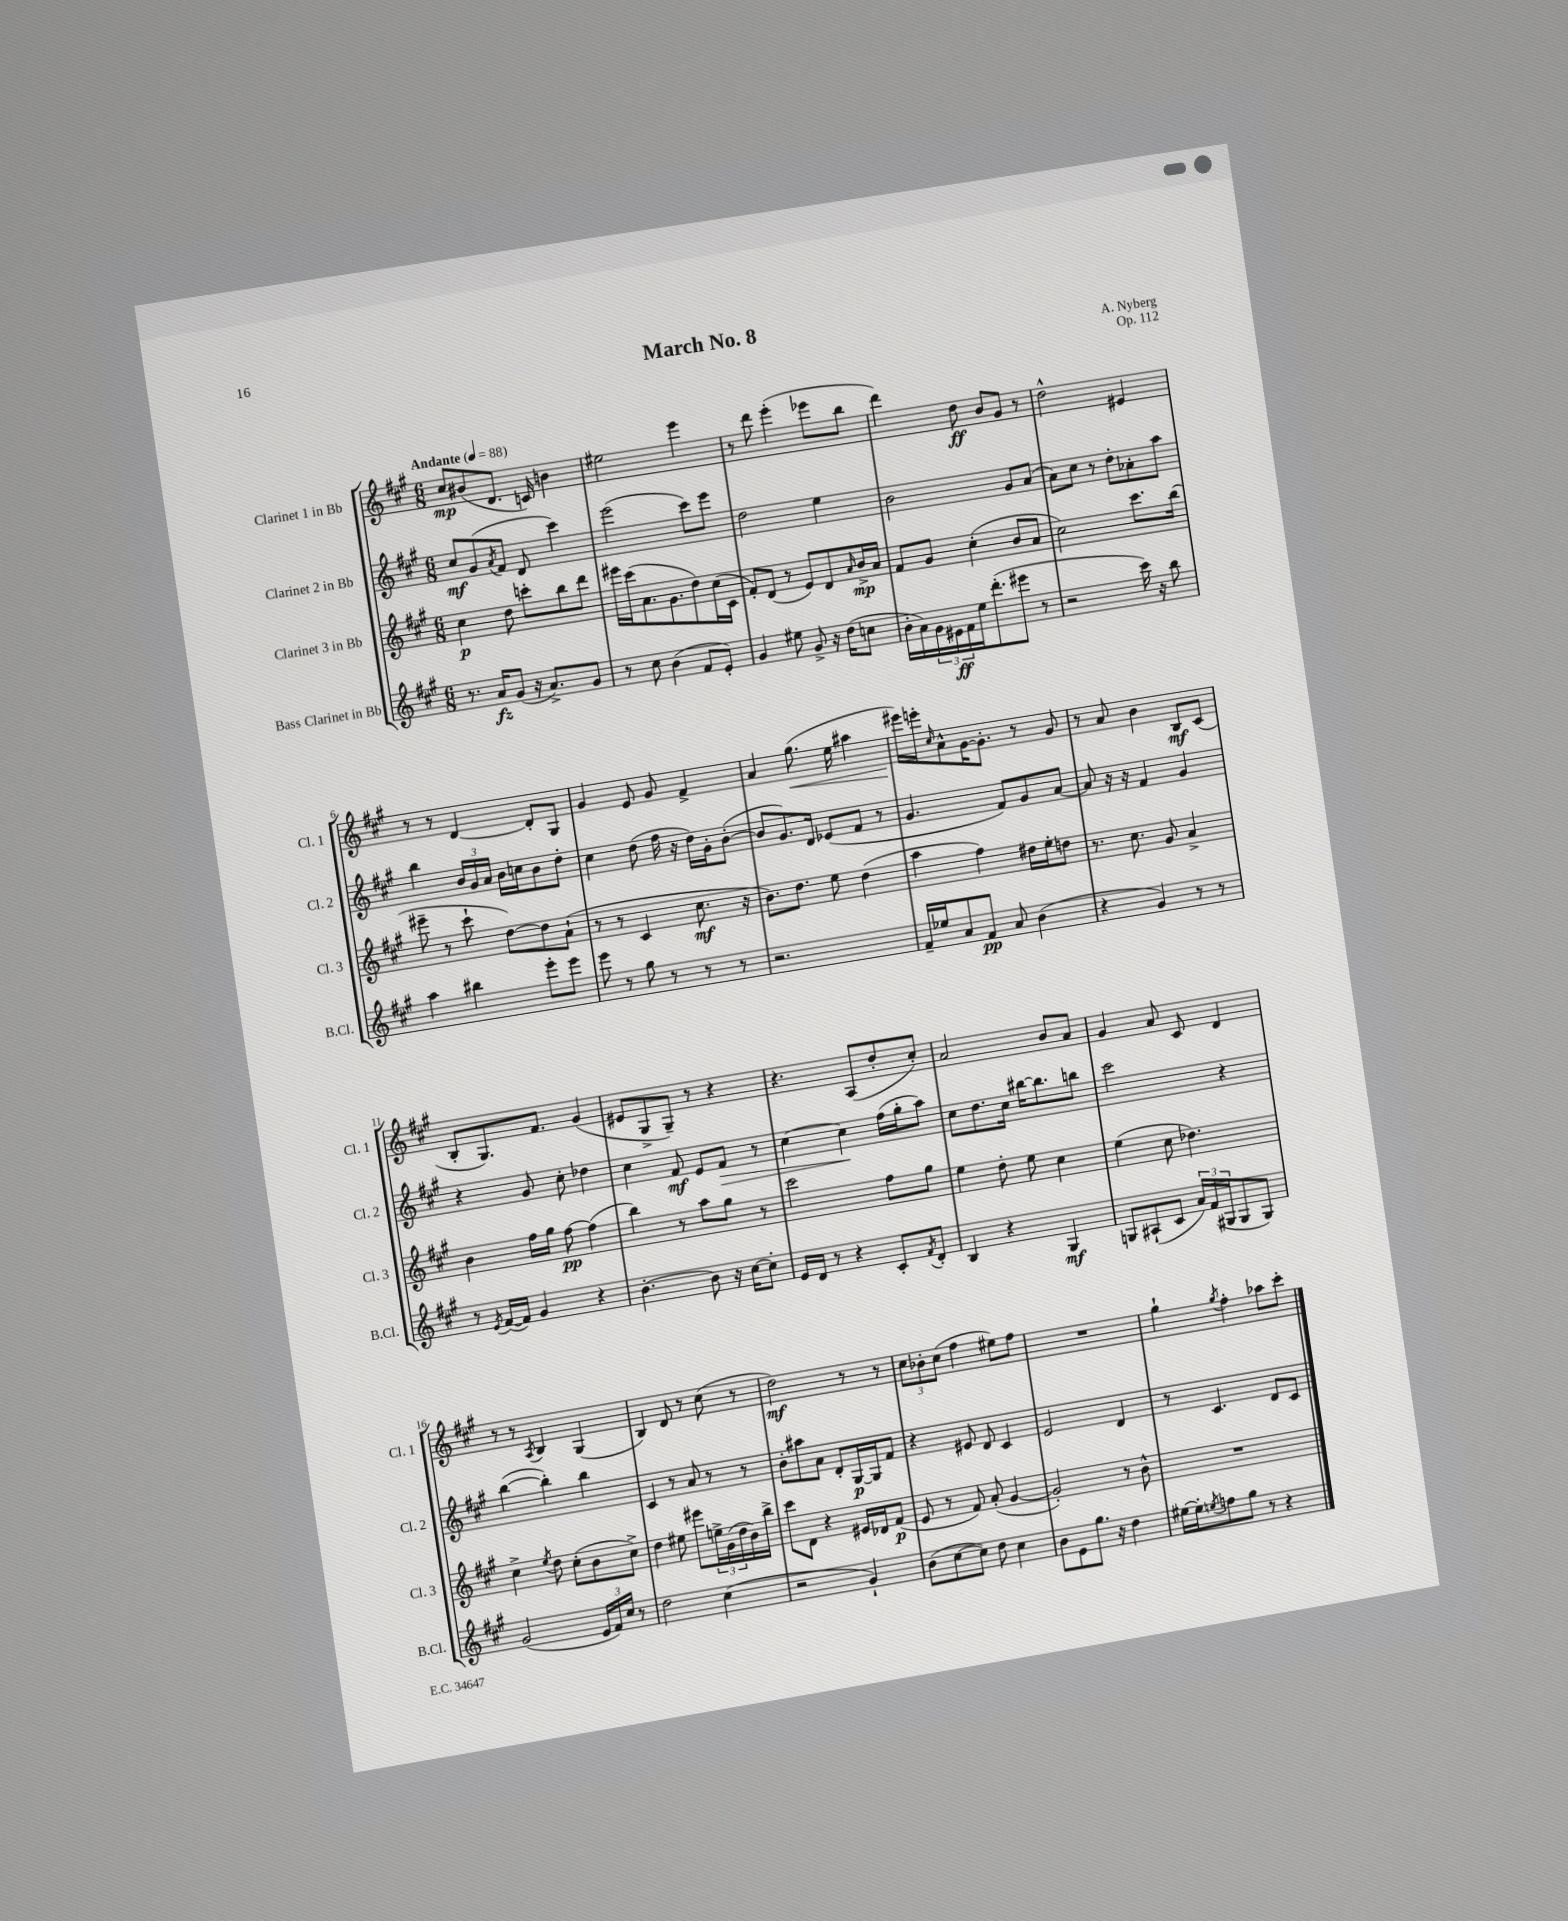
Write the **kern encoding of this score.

**kern	**kern	**kern	**kern
*staff4	*staff3	*staff2	*staff1
*clefG2	*clefG2	*clefG2	*clefG2
*k[f#c#g#]	*k[f#c#g#]	*k[f#c#g#]	*k[f#c#g#]
*M6/8	*M6/8	*M6/8	*M6/8
*MM88	*MM88	*MM88	*MM88
8.r	4cc#	8cc#	8cc#
.	.	(8g#	(8b#
16a	.	.	.
.	.	8qa	.
(8g#	8dd	8f#	8.d
16r	8ccc'	8d	.
8.a^)	.	.	16c)
.	8bb	4ccc#)	4b
8g#	8ddd	.	.
=	=	=	=
8r	16eee#	(2eee	2ee#
.	(16ccc#	.	.
8cc#	8.a	.	.
(4b	.	.	.
.	8.g#	.	.
8f#	8dd)	8ccc#)	4eee
8e')	(16cc#	8eee	.
.	16c#	.	.
=	=	=	=
4g#	8f#')	2dd	8r
.	(8d	.	8ddd
8ee#	8r	.	(4eee'
8g#^	8e)	.	.
16r	8d	4ee	8eee-
(16dd	.	.	.
.	16qqa	.	.
8cc	16b^	.	8bb
.	16a	.	.
=	=	=	=
16b'	8f#	2b	4ddd)
16a)	.	.	.
24g#	8g#	.	.
24e#	.	.	.
24f#	.	.	.
16ee	(4cc#'	.	8dd
(8.ddd'	.	.	.
.	.	.	8b
8eee#	8b	8g#	8g#
8r	8a	(8a	8r
=	=	=	=
2r	2cc#)	8a)	2dd^^
.	.	8cc#	.
.	.	8r	.
.	.	8dd'	.
16ccc#)	8.ccc#	8a-'	4e#
16r	.	.	.
8bb	.	8aa	.
.	(16bb	.	.
=	=	=	=
4aa	8eee#~	4bb	8r
.	8r	.	8r
4bb#	8ccc#`	24b	[4d
.	.	24g#	.
.	.	24a	.
.	[8dd)	16b	.
.	.	16cc	.
8eee'	8dd]	8b	8d']
8eee	(8a`	8dd'	8G#
=	=	=	=
8eee	8r	4cc#	4g#
8r	8r	.	.
8gg#	4c#	(8dd	8e
8r	.	16ff#	8g#
.	.	16r	.
8r	8.cc#	16dd)	4f#^
.	.	16g#'	.
8r	.	([8b'	.
.	16r	.	.
=	=	=	=
2.r	8.b)	8b]	4a
.	.	8.g#)	.
.	8.dd	.	.
.	.	.	(8.gg#
.	.	16d	.
.	8ee	(8e-	.
.	.	.	16ee
.	(4dd	8f#	4aa#
.	.	8r	.
=	=	=	=
16f#~	4aa	4.g#	16eee#)
16ee-	.	.	16eee'
.	.	.	16qqcc#
8a	.	.	8a^^
8f#	4ff#)	.	[16g#
.	.	.	8.g#']
8a	.	8f#)	.
(4b	16dd#	8g#	8r
.	16ee'	.	.
.	8dd	[8a	8g#
=	=	=	=
4r	8.r	8a]	8r
.	.	16r	8a
.	8.cc#	16r	.
4g#)	.	4f#	4b
.	8g#	.	.
8r	4a^	4g#	8B
8r	.	.	(8c#
=	=	=	=
8r	4b	4r	8B'
8qe	.	.	.
([16f#	.	.	8.G#)
16f#])	.	.	.
4g#	16ff#	8g#	.
.	16gg#	.	8.f#
.	[8ff#	8cc#'	.
4r	(4ff#]	4dd-	(4g#
=	=	=	=
[4.b'	4bb)	4cc#	8e#
.	.	.	8G#^
.	8r	8f#	8G#~)
8b]	8aa	8e	8r
16r	8gg#	8f#	4r
[16cc#	.	.	.
8cc#']	8r	8r	.
=	=	=	=
16e	2ccc#	[4cc#	4.r
16d	.	.	.
8r	.	.	.
4r	.	4cc#]	.
.	.	.	(8A
8c#'	8ff#	(16ff#	8dd'
.	.	16gg#'	.
8qf#	.	.	.
8d'	8gg#	8aa)	8cc#')
=	=	=	=
4B	4ee	8cc#	2a
.	.	8.dd	.
4r	8dd'	.	.
.	.	16cc#	.
.	8ee	[16bb#	.
.	.	8.bb#]	.
4G#	4cc#	.	8b
.	.	8bb	8a
=	=	=	=
8G	(4ee	2ccc#	4g#
(8A#`	.	.	.
8c#	8cc#	.	8a
24a)	4.dd-)	.	8c#
(24f#	.	.	.
24G#	.	.	.
8G#	.	4r	4d
8G#)	.	.	.
=	=	=	=
(2g#	4cc#^	([4bb	8r
.	.	.	8r
.	8qee	.	8qA
.	8dd	4bb'])	4B
.	(8cc#'	.	.
24e	8b	4bb	(4G#
24f#)	.	.	.
24cc#	.	.	.
8r	8cc#^)	.	.
=	=	=	=
2dd	4dd	4c#	4B)
.	8ee#	8r	8d
.	8eee#	8a	8r
(4cc#	24ee^	8r	(8cc#
.	(24g#	.	.
.	24dd	.	.
.	16b)	8r	8r
.	16bb^	.	.
=	=	=	=
2r	8ccc#	8b'	2dd)
.	8d	8aa#	.
.	4r	8a	.
.	.	8d'	.
4g#`)	16e#	[16G#	8r
.	16d-	16G#]	.
.	(8f#	8f#	8r
=	=	=	=
(8b	8e	4r	12cc#
.	.	.	12b-'
[8cc#	8r	.	.
.	.	.	(12cc#
8cc#])	8f#)	8e#	4ff#
8dd	(8a'	8d	.
4cc#	[4g#	4c#	8ee#)
.	.	.	8ff#
=	=	=	=
8b	2g#'])	2e	2.r
8e	.	.	.
8.gg#	.	.	.
16r	.	.	.
4dd	8r	4d	.
.	8b^^	.	.
=	=	=	=
[16ee#	2.r	8r	4gg#`
16ee#']	.	.	.
8qee	.	.	.
8ff	.	4.c#	.
.	.	.	8qgg#
8gg#	.	.	4ff#'
8r	.	.	.
4r	.	8d	8aa-
.	.	8c#	8ccc#'
==	==	==	==
*-	*-	*-	*-
